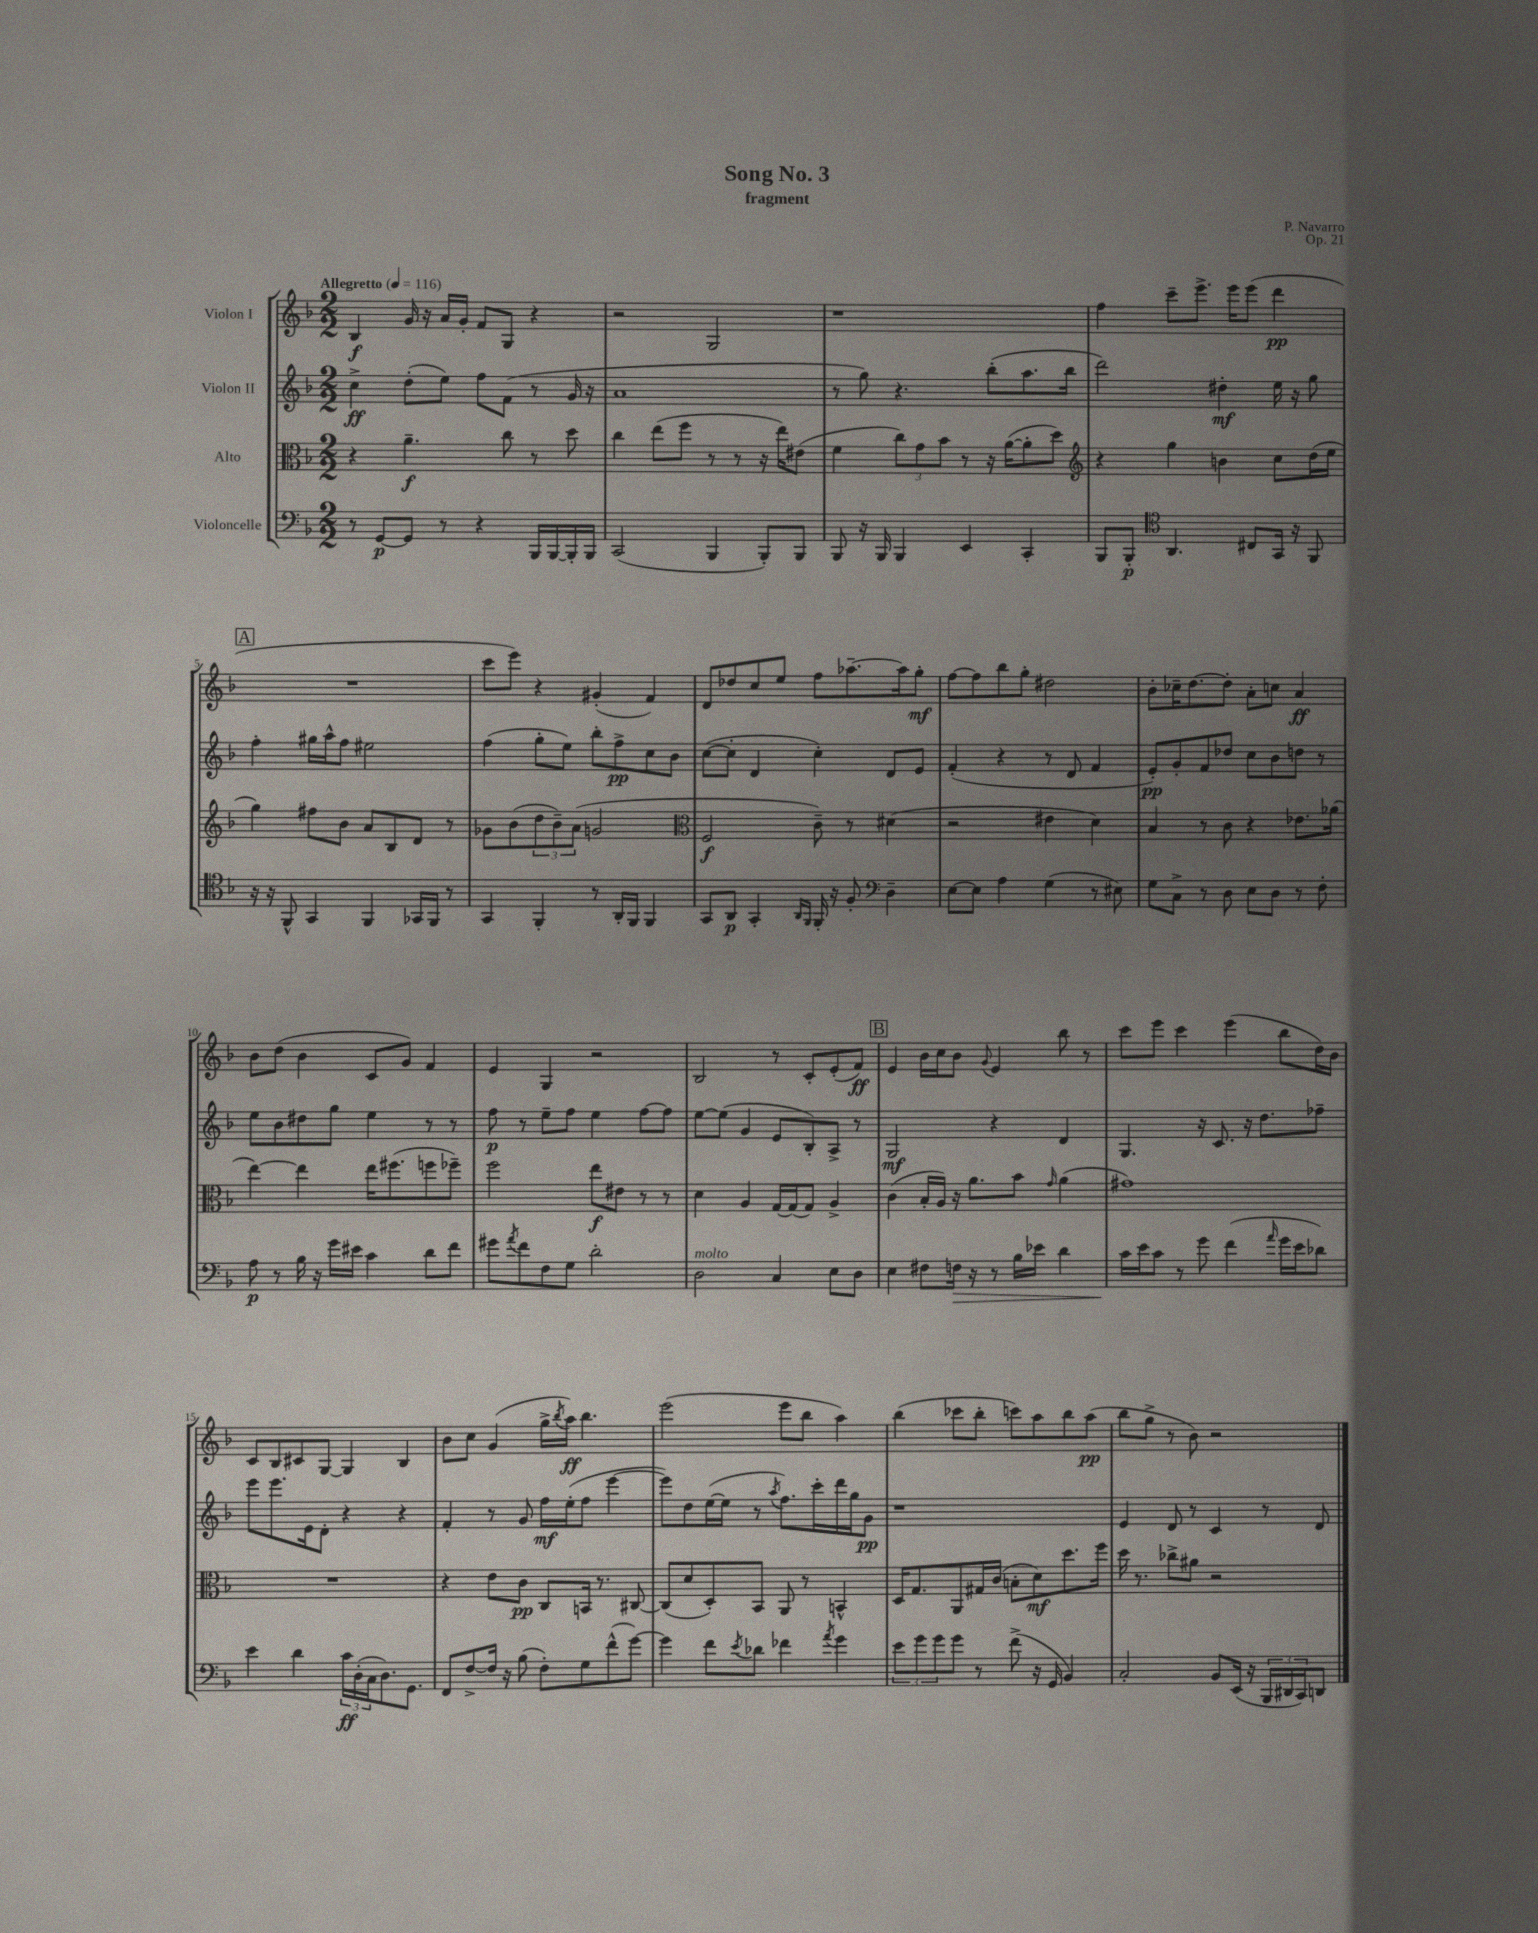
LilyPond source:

\header { title = "Song No. 3" composer = "P. Navarro" subtitle = "fragment" opus = "Op. 21" }
<<
\new StaffGroup <<
\new Staff = "s0" \with { instrumentName = "Violon I" } {
    \clef treble \key f \major \numericTimeSignature \time 2/2 \tempo "Allegretto" 4 = 116
    bes4\f g'16 r16 a'16 g'16-. f'8 g8 r4 |
    r2 g2 |
    r1 |
    f''4 c'''8-- e'''8.-> e'''16 e'''8( d'''4\pp |
    \mark \markup { \box "A" } R1 |
    c'''8 e'''8) r4 gis'4-.( f'4) |
    d'8 des''8 c''8 e''8 f''8 aes''8.~-- aes''16 g''8-.\mf |
    f''8~ f''8 bes''8 g''8-. dis''2 |
    bes'8-. ces''16-- d''8.~ d''8-. a'8-. c''8 a'4\ff |
    bes'8 d''8( bes'4 c'8 g'8) f'4 |
    e'4 g4 r2 |
    bes2 r8 c'8-. e'8-.( f'8\ff) |
    \mark \markup { \box "B" } e'4 bes'16 c''16 bes'8 \appoggiatura { g'8 } e'4 bes''8 r8 |
    c'''8 e'''8 c'''4 e'''4( bes''8 d''16) bes'16 |
    c'8 bes8 cis'8 g8~ g4 bes4 |
    bes'8 c''8 g'4( g''16-> \acciaccatura { bes''8 } a''16\ff) bes''4. |
    e'''2( e'''8 bes''8 a''4) |
    bes''4( ces'''8 bes''8-. c'''8) a''8 bes''8 a''8\pp( |
    bes''8 g''8-> r8 bes'8) r2 \bar "|." |
}
\new Staff = "s1" \with { instrumentName = "Violon II" } {
    \clef treble \key f \major \numericTimeSignature \time 2/2
    c''4->\ff d''8-.( e''8) f''8 f'8( r8 g'16 r16 |
    a'1 |
    r8 g''8) r4. bes''8-.( a''8. bes''16 |
    d'''2) dis''4-.\mf e''16 r16 g''8 |
    \mark \markup { \box "A" } f''4-. gis''16 a''16-^ f''8 eis''2 |
    f''4( g''8-. e''8) bes''8-. f''8->\pp c''8 bes'8 |
    c''8~( c''8-. d'4 c''4-.) d'8 e'8 |
    f'4-.( r4 r8 d'8 f'4 |
    e'8-.\pp) g'8-. f'8 des''8 c''8 bes'8 d''8 r8 |
    e''8 bes'8 dis''8 g''8 e''4 r8 r8 |
    f''8\p r8 e''8-- f''8 e''4 f''8~ f''8 |
    e''8~ e''8( g'4 e'8 bes8-.) a8-> r8 |
    \mark \markup { \box "B" } g2\mf r4 d'4 |
    g4. r16 c'8. r16 d''8. fes''8-- |
    e'''8 e'''8. e'16 d'8-. r4 r4 |
    f'4-. r8 g'8 f''16\mf e''16-.( f''8 e'''4~ |
    e'''8) d''8 e''16~( e''16 r8 \acciaccatura { a''8 } f''8.) c'''16-. d'''16 g''16 g'8\pp |
    r1 |
    e'4 d'8 r8 c'4 r8 d'8 \bar "|." |
}
\new Staff = "s2" \with { instrumentName = "Alto" } {
    \clef alto \key f \major \numericTimeSignature \time 2/2
    r4 a'4.--\f c''8 r8 d''8 |
    c''4 e''8( f''8 r8 r8 r16 e''16) eis'8( |
    f'4 \tuplet 3/2 { c''8) g'8 bes'8 } r8 r16 a'16~( a'8-. d''8) |
    \clef treble r4 g''4 b'4 c''8 d''16( e''16 |
    \mark \markup { \box "A" } g''4) fis''8 bes'8 a'8 bes8 d'8 r8 |
    ges'8 bes'8( \tuplet 3/2 { d''8 bes'8--) a'8( } g'2 |
    \clef alto f2\f c'8--) r8 dis'4( |
    r2 eis'4 d'4) |
    bes4 r8 c'8 r4 ees'8. aes'16( |
    e''4~) e''4 e''16 fis''8.( f''8 fes''8--) |
    f''2 e''8\f eis'8 r8 r8 |
    d'4 a4 g16~ g16( g8) a4-> |
    \mark \markup { \box "B" } c'4( bes16-. a16) r16 a'8. bes'8 \grace { g'16 } a'4( |
    gis'1) |
    R1 |
    r4 e'8 c'8\pp c8 b,16 r8. cis8~ |
    cis8( d'8 d8-.) bes,8 a,8 r8 b,4-^ |
    d16 g8. a,8 gis16 c'16( b8-. d'8\mf) d''8. f''16 |
    d''16 r8. ces''8-> ais'8 r2 \bar "|." |
}
\new Staff = "s3" \with { instrumentName = "Violoncelle" } {
    \clef bass \key f \major \numericTimeSignature \time 2/2
    r8 g,8~\p g,8 r8 r4 bes,,16 bes,,16~ bes,,16-. bes,,16 |
    c,2( bes,,4 bes,,8-.) bes,,8 |
    bes,,8 r16 bes,,16 bes,,4 e,4 c,4-. |
    bes,,8 bes,,8-.\p \clef tenor a,4. cis8 g,16 r16 f,8 |
    \mark \markup { \box "A" } r16 r16 f,8-^ g,4 f,4 ges,16 f,16 r8 |
    g,4 f,4-. r8 a,16-. f,16 f,4 |
    g,8 a,8\p g,4-. \grace { a,16 f,16 } f,16-. r16 f8-. \clef bass d4-- |
    e8~ e8 a4 g4( r8 eis8) |
    g8 c8-> r8 d8 e8 d8 r8 f8-. |
    a8\p r8 bes16 r16 g'16 eis'16 c'4 d'8 f'8 |
    gis'8 \acciaccatura { a'8 } f'8 f8 g8 d'2-. |
    d2^\markup { \italic "molto" } c4 e8 d8 |
    \mark \markup { \box "B" } e4 fis8 f16\> r16 r8 bes16 ees'16 d'4 |
    c'16\! e'16 c'8 r8 g'8 f'4( \grace { a'16 } g'16 e'16 des'8) |
    e'4 d'4 \tuplet 3/2 { c'16\ff d16-.( c16 } d8.) g,8. |
    f,8 f8~-> f16 r16 bes8( f8-.) g8 f'8-^( g'8~) |
    g'4 f'8 \acciaccatura { e'8 } des'8 fes'4 \acciaccatura { a'8 } g'4 |
    \tuplet 3/2 { e'8 g'8 g'8 } g'8 r8 f'8->( r16 g,16 bes,4) |
    c2-. bes,8 e,16( r16 \tuplet 3/2 { bes,,16 dis,16 c,16) } d,8 \bar "|." |
}
>>
>>
